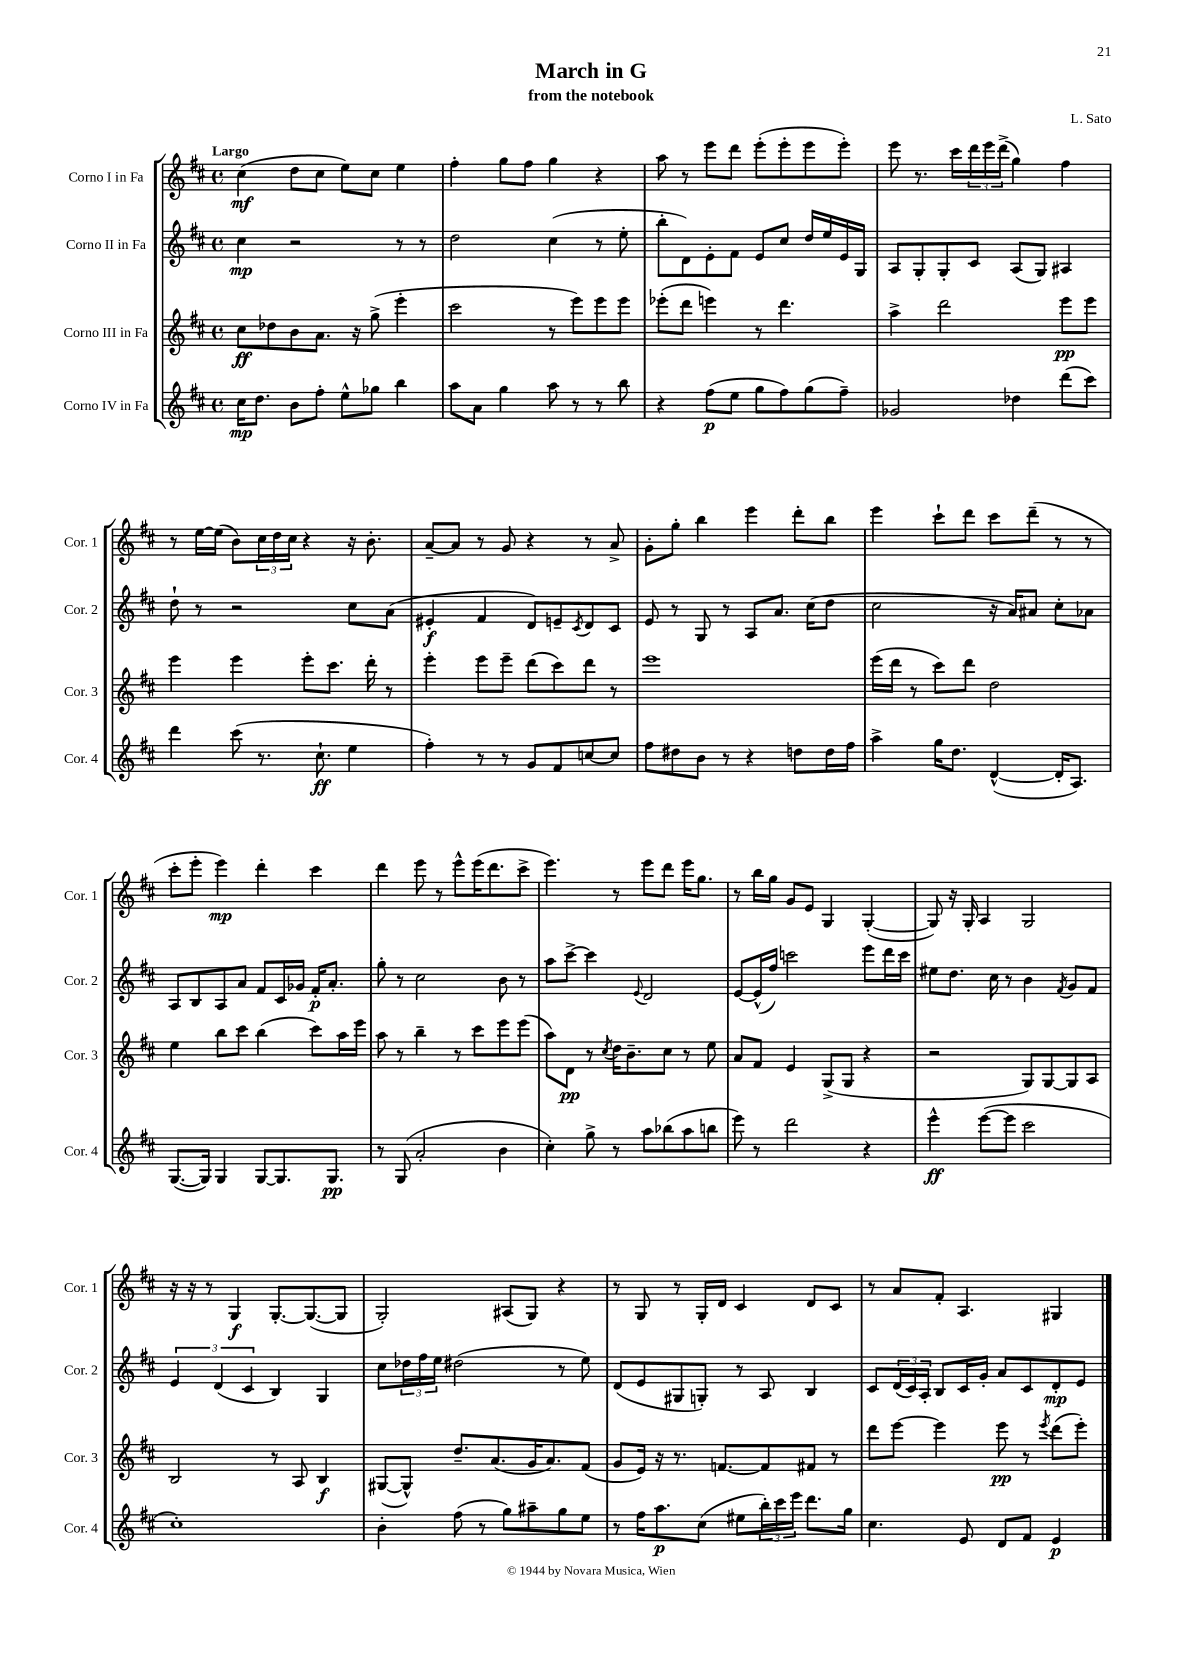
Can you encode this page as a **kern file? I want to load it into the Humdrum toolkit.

**kern	**dynam	**kern	**dynam	**kern	**dynam	**kern	**dynam
*part4	*part4	*part3	*part3	*part2	*part2	*part1	*part1
*staff4	*staff4	*staff3	*staff3	*staff2	*staff2	*staff1	*staff1
*I"Corno IV in Fa	*	*I"Corno III in Fa	*	*I"Corno II in Fa	*	*I"Corno I in Fa	*
*I'Cor. 4	*	*I'Cor. 3	*	*I'Cor. 2	*	*I'Cor. 1	*
*clefG2	*	*clefG2	*	*clefG2	*	*clefG2	*
*k[f#c#]	*	*k[f#c#]	*	*k[f#c#]	*	*k[f#c#]	*
*M4/4	*	*M4/4	*	*M4/4	*	*M4/4	*
*met(c)	*	*met(c)	*	*met(c)	*	*met(c)	*
=1	=1	=1	=1	=1	=1	=1	=1
!	!	!	!	!	!	!LO:TX:a:B:t=Largo	!
16cc#\KL	mp	8cc#\L	ff	4cc#\	mp	(4cc#\	mf
8.dd\J	.	.	.	.	.	.	.
.	.	8dd-X\	.	.	.	.	.
8b\L	.	8b\	.	2r	.	8dd\L	.
8ff#'\J	.	8.a\J	.	.	.	8cc#\J	.
8ee^^\L	.	.	.	.	.	8ee\L)	.
.	.	16r	.	.	.	.	.
8gg-X\J	.	(8gg^\	.	.	.	8cc#\J	.
4bb\	.	4eee'\	.	8r	.	4ee\	.
.	.	.	.	8r	.	.	.
=2	=2	=2	=2	=2	=2	=2	=2
8aa\L	.	2ccc#\	.	2dd\	.	4ff#'\	.
8a\J	.	.	.	.	.	.	.
4gg\	.	.	.	.	.	8gg\L	.
.	.	.	.	.	.	8ff#\J	.
8aa\	.	8r	.	(4cc#\	.	4gg\	.
8r	.	8eee\L)	.	.	.	.	.
8r	.	8eee\	.	8r	.	4r	.
8bb\	.	8eee\J	.	8ee'\	.	.	.
=3	=3	=3	=3	=3	=3	=3	=3
4r	.	(8eee-X'\L	.	8bb'\L	.	8aa\	.
.	.	8ddd\J	.	8d\)	.	8r	.
(8ff#\L	p	4eeen\)	.	8e'\	.	8eee\L	.
8ee\J	.	.	.	8f#\J	.	8ddd\J	.
8gg\L	.	8r	.	8e/L	.	(8eee'\L	.
8ff#\)	.	4.ddd\	.	8cc#/J	.	8eee'\	.
(8gg\	.	.	.	16dd/LL	.	8eee\	.
.	.	.	.	16ee/	.	.	.
8ff#~\J)	.	.	.	16e/	.	8eee'\J)	.
.	.	.	.	16G/JJ	.	.	.
=4	=4	=4	=4	=4	=4	=4	=4
2g-X/	.	4aa^\	.	8A/L	.	8eee\	.
.	.	.	.	8G'/	.	8.r	.
.	.	2ddd\	.	8G'/	.	.	.
.	.	.	.	.	.	16ccc#\LL	.
.	.	.	.	8c#/J	.	24ddd\	.
.	.	.	.	.	.	24eee\	.
.	.	.	.	.	.	(24ddd^\JJ	.
4dd-X\	.	.	.	(8A/L	.	4gg\)	.
.	.	.	.	8G/J)	.	.	.
(8ddd\L	.	8eee\L	pp	4A#X/	.	4ff#\	.
8ccc#\J)	.	8eee\J	.	.	.	.	.
!!LO:LB:g=z
=5	=5	=5	=5	=5	=5	=5	=5
4ddd\	.	4eee\	.	8dd`\	.	8r	.
.	.	.	.	8r	.	[16ee\LL	.
.	.	.	.	.	.	(16ee\JJ]	.
(8ccc#\	.	4eee\	.	2r	.	8b\L)	.
8.r	.	.	.	.	.	24cc#\L	.
.	.	.	.	.	.	24dd\	.
.	.	.	.	.	.	24cc#\JJ	.
.	.	8eee'\L	.	.	.	4r	.
8.cc#`\	ff	.	.	.	.	.	.
.	.	8.ccc#\J	.	.	.	.	.
4ee\	.	.	.	8cc#\L	.	16r	.
.	.	16ddd'\	.	.	.	8.b'\	.
.	.	8r	.	(8a\J	.	.	.
=6	=6	=6	=6	=6	=6	=6	=6
4ff#'\)	.	4eee'\	.	4e#X'/	f	[8a~/L	.
.	.	.	.	.	.	8a/J]	.
8r	.	8eee\L	.	4f#/	.	8r	.
8r	.	8eee~\J	.	.	.	8g/	.
8g/L	.	(8ddd\L	.	8d/L)	.	4r	.
8f#/	.	8ccc#\)	.	8en~/	.	.	.
.	.	.	.	8qc#/	.	.	.
[8ccn/	.	8ddd\J	.	8d/	.	8r	.
8cc/J]	.	8r	.	8c#/J	.	8a^/	.
=7	=7	=7	=7	=7	=7	=7	=7
8ff#\L	.	1eee	.	8e/	.	8g'\L	.
8dd#X\	.	.	.	8r	.	8gg'\J	.
8b\J	.	.	.	8G/	.	4bb\	.
8r	.	.	.	8r	.	.	.
4r	.	.	.	8A/L	.	4eee\	.
.	.	.	.	8.a/J	.	.	.
8ddn\L	.	.	.	.	.	8ddd'\L	.
.	.	.	.	(16cc#\KL	.	.	.
16dd\L	.	.	.	8dd\J	.	8bb\J	.
16ff#\JJ	.	.	.	.	.	.	.
=8	=8	=8	=8	=8	=8	=8	=8
4aa^\	.	(16eee\LL	.	2cc#\	.	4eee\	.
.	.	16ddd\JJ	.	.	.	.	.
.	.	8r	.	.	.	.	.
16gg\KL	.	8ccc#\L)	.	.	.	8ccc#`\L	.
8.dd\J	.	.	.	.	.	.	.
.	.	8ddd\J	.	.	.	8ddd\J	.
([4d^^/	.	2dd\	.	16r	.	8ccc#\L	.
.	.	.	.	16a/KL)	.	.	.
.	.	.	.	8a#X/J	.	(8ddd~\J	.
16d'/KL]	.	.	.	8cc#'\L	.	8r	.
8.A/J)	.	.	.	.	.	.	.
.	.	.	.	8a-X\J	.	8r	.
!!LO:LB:g=z
=9	=9	=9	=9	=9	=9	=9	=9
([8.G/L	.	4ee\	.	8A/L	.	8ccc#'\L	.
.	.	.	.	8B/	.	8eee'\J	.
16G/Jk])	.	.	.	.	.	.	.
4G/	.	8bb\L	.	8A/	.	4eee\)	mp
.	.	8ccc#\J	.	8a/J	.	.	.
[8G/L	.	(4bb\	.	8f#/L	.	4ddd'\	.
8.G/]	.	.	.	16c#/L	.	.	.
.	.	.	.	16g-X/JJ	.	.	.
.	.	8ccc#\L)	.	16f#'/KL	p	4ccc#\	.
8.G/J	pp	.	.	8.a'/J	.	.	.
.	.	16aa\L	.	.	.	.	.
.	.	16eee\JJ	.	.	.	.	.
=10	=10	=10	=10	=10	=10	=10	=10
8r	.	8aa\	.	8gg'\	.	4ddd\	.
(8G/	.	8r	.	8r	.	.	.
2a'/	.	4bb~\	.	2cc#\	.	8eee\	.
.	.	.	.	.	.	8r	.
.	.	8r	.	.	.	8eee^^\L	.
.	.	8ccc#\L	.	.	.	(16eee\K	.
.	.	.	.	.	.	8.ddd\	.
4b\	.	8eee\	.	8b\	.	.	.
.	.	(8eee\J	.	8r	.	8ccc#^\J	.
=11	=11	=11	=11	=11	=11	=11	=11
4cc#'\)	.	8aa\L)	.	8aa\L	.	4.eee\)	.
.	.	8d\J	pp	[8ccc#^\J	.	.	.
8gg^\	.	8r	.	4ccc#\]	.	.	.
.	.	8qcc#/	.	.	.	.	.
8r	.	16dd\KL	.	.	.	8r	.
.	.	8.b~\	.	.	.	.	.
.	.	.	.	8qqe/	.	.	.
8aa\L	.	.	.	2d/	.	8eee\L	.
(8bb-X\	.	8cc#\J	.	.	.	8ddd\J	.
8aa\	.	8r	.	.	.	16eee\KL	.
.	.	.	.	.	.	8.gg\J	.
8bbn\J	.	8ee\	.	.	.	.	.
=12	=12	=12	=12	=12	=12	=12	=12
8eee\)	.	8a/L	.	[8e/L	.	8r	.
8r	.	8f#/J	.	(16e^^/L]	.	16bb\LL	.
.	.	.	.	16ff#/JJ)	.	16gg\JJ	.
2ddd\	.	4e/	.	2cccn\	.	8g/L	.
.	.	.	.	.	.	8e/J	.
.	.	(8G^/L	.	.	.	4G/	.
.	.	8G/J	.	.	.	.	.
4r	.	4r	.	8eee\L	.	([4G'/	.
.	.	.	.	16ddd\L	.	.	.
.	.	.	.	16ccc\JJ	.	.	.
=13	=13	=13	=13	=13	=13	=13	=13
4eee^^\	ff	2r	.	8ee#X\L	.	8G/])	.
.	.	.	.	8.dd\J	.	16r	.
.	.	.	.	.	.	16G'/	.
([8eee\L	.	.	.	.	.	4A/	.
.	.	.	.	16cc#\	.	.	.
8eee\J]	.	.	.	8r	.	.	.
2ccc#\	.	8G/L)	.	4b\	.	2G/	.
.	.	[8G/	.	.	.	.	.
.	.	.	.	8qf#/	.	.	.
.	.	8G/]	.	8g/L	.	.	.
.	.	8A/J	.	8f#/J	.	.	.
!!LO:LB:g=z
=14	=14	=14	=14	=14	=14	=14	=14
1cc#')	.	2B/	.	6e/	.	16r	.
.	.	.	.	.	.	16r	.
.	.	.	.	.	.	8r	.
.	.	.	.	(6d/	.	.	.
.	.	.	.	.	.	4G/	f
.	.	.	.	6c#/	.	.	.
.	.	8r	.	4B/)	.	[8.G'/L	.
.	.	8A/	.	.	.	.	.
.	.	.	.	.	.	(8.G/_	.
.	.	4B/	f	4G/	.	.	.
.	.	.	.	.	.	8G/J]	.
=15	=15	=15	=15	=15	=15	=15	=15
4b'\	.	([8G#X/L	.	8cc#\L	.	2G'/)	.
.	.	8G#^^/J])	.	24dd-X\L	.	.	.
.	.	.	.	24ff#\	.	.	.
.	.	.	.	24ee\JJ	.	.	.
(8ff#\	.	8.dd~/L	.	(2dd#X\	.	.	.
8r	.	.	.	.	.	.	.
.	.	(8.a/	.	.	.	.	.
8gg\L)	.	.	.	.	.	(8A#X/L	.
8aa#X~\	.	16g/K	.	.	.	8G/J)	.
.	.	8.a/)	.	.	.	.	.
8gg\	.	.	.	8r	.	4r	.
8ee\J	.	(8f#/J	.	8ee\)	.	.	.
=16	=16	=16	=16	=16	=16	=16	=16
8r	.	8g/L	.	(8d/L	.	8r	.
16ff#\KL	.	16e/Jk)	.	8e/	.	8G/	.
8.aa\	p	16r	.	.	.	.	.
.	.	8.r	.	8G#X/	.	8r	.
(8cc#\J	.	.	.	8Gn'/J)	.	16G'/LL	.
.	.	[8.fn/L	.	.	.	16d/JJ	.
8ee#X\L	.	.	.	8r	.	4c#/	.
24bb'\L)	.	8f/]	.	8A/	.	.	.
24ccc#\	.	.	.	.	.	.	.
24eee\JJ	.	.	.	.	.	.	.
8.ddd\L	.	8f#X/J	.	4B/	.	8d/L	.
.	.	8r	.	.	.	8c#/J	.
16gg\Jk	.	.	.	.	.	.	.
=17	=17	=17	=17	=17	=17	=17	=17
4.cc#\	.	8ddd\L	.	8c#/L	.	8r	.
.	.	[8eee\J	.	(24d/L	.	8a/L	.
.	.	.	.	24c#/)	.	.	.
.	.	.	.	24A'/JJ	.	.	.
.	.	4eee\]	.	8B/L	.	8f#'/J	.
8e/	.	.	.	16c#/L	.	4.A/	.
.	.	.	.	16g'/JJ	.	.	.
8d/L	.	8eee\	pp	8a/L	.	.	.
8f#/J	.	8r	.	8c#/	.	.	.
.	.	8qeee/	.	.	.	.	.
4e/	p	(8ddd\L	.	8d'/	mp	4G#X/	.
.	.	8eee'\J)	.	8e/J	.	.	.
==	==	==	==	==	==	==	==
*-	*-	*-	*-	*-	*-	*-	*-
